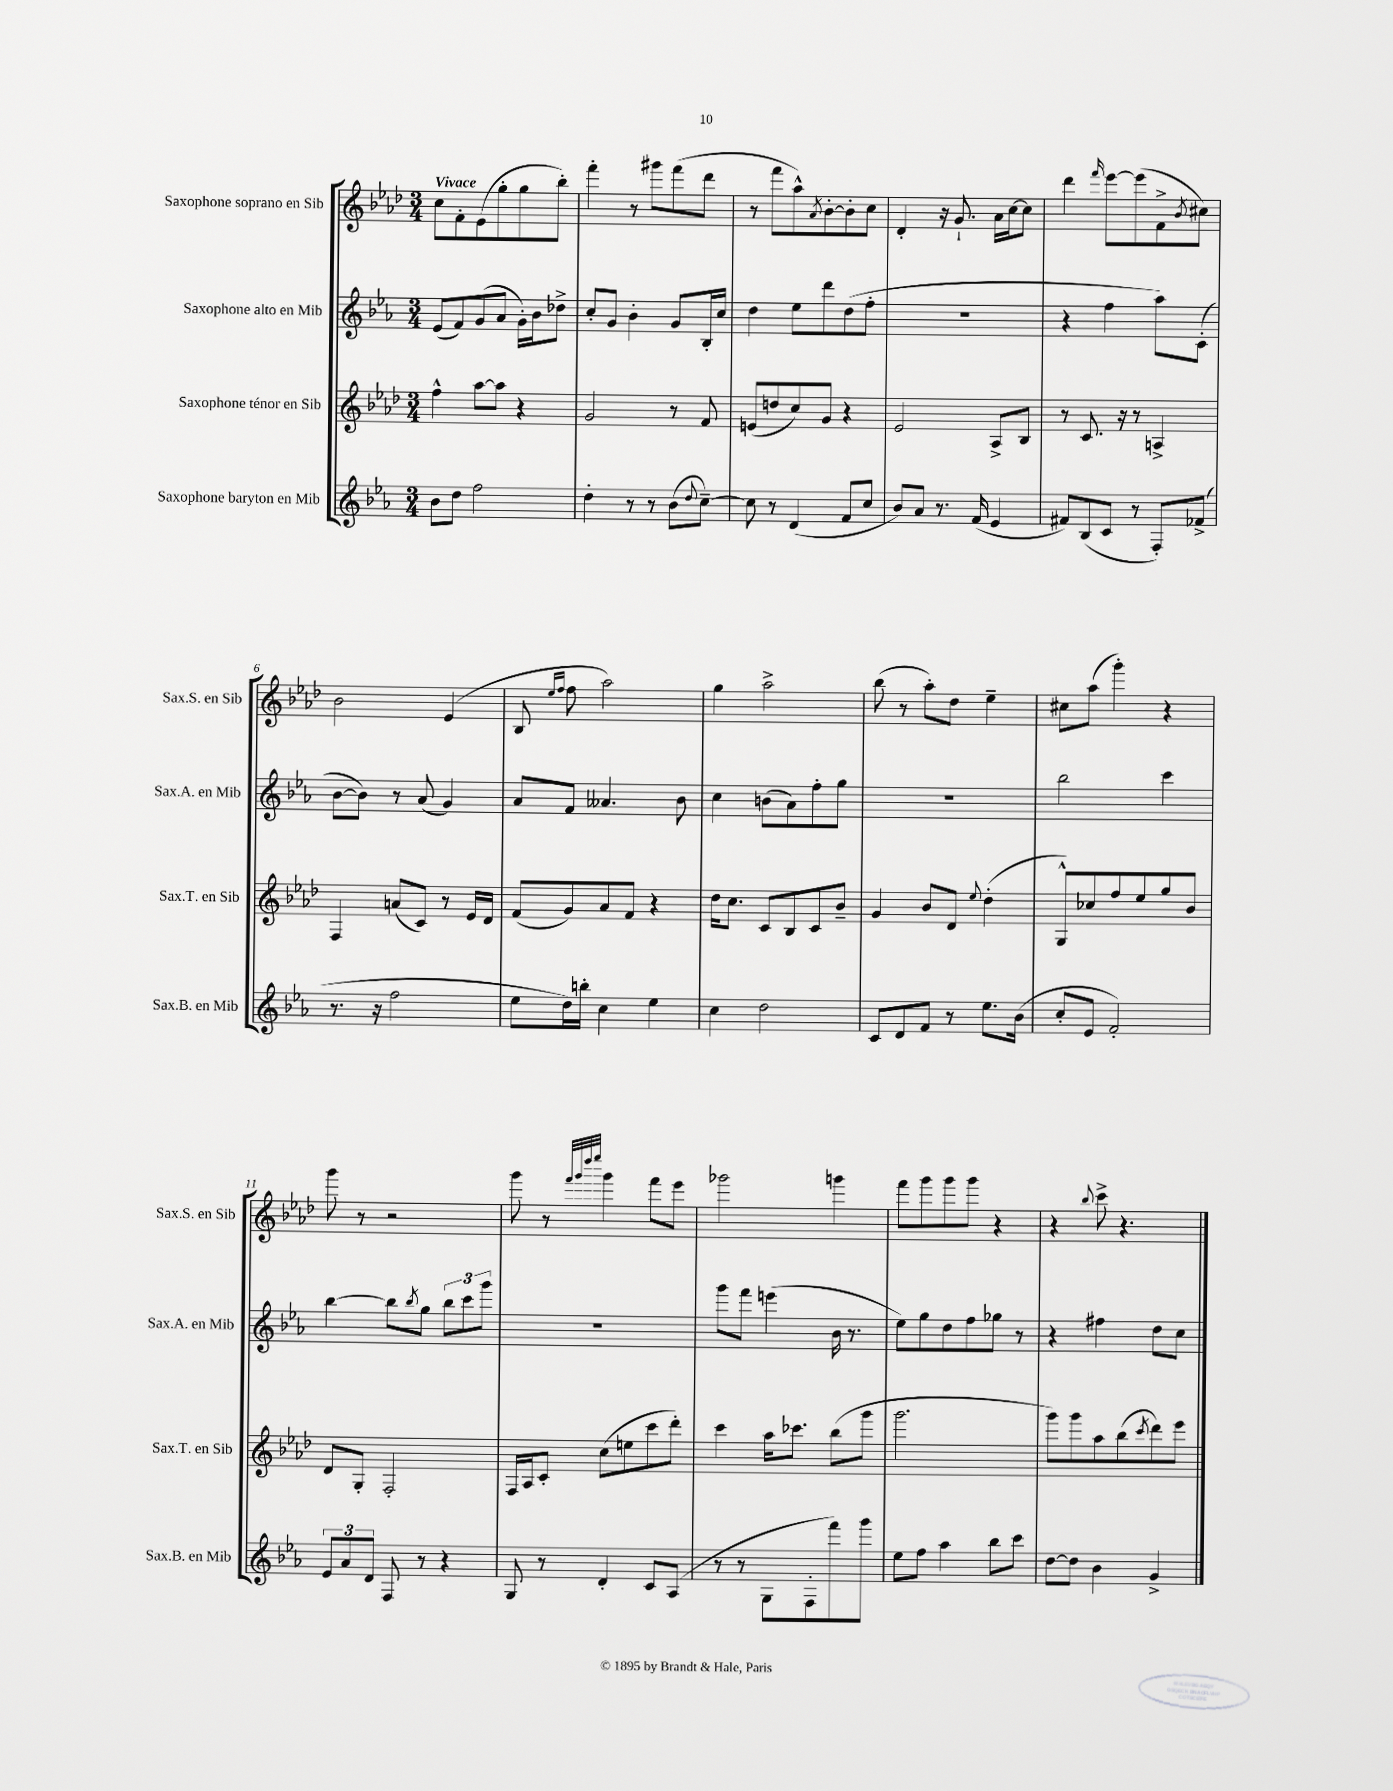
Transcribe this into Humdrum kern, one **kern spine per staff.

**kern	**kern	**kern	**kern
*part4	*part3	*part2	*part1
*staff4	*staff3	*staff2	*staff1
*I"Saxophone baryton en Mib	*I"Saxophone ténor en Sib	*I"Saxophone alto en Mib	*I"Saxophone soprano en Sib
*I'Sax.B. en Mib	*I'Sax.T. en Sib	*I'Sax.A. en Mib	*I'Sax.S. en Sib
*clefG2	*clefG2	*clefG2	*clefG2
*k[b-e-a-]	*k[b-e-a-d-]	*k[b-e-a-]	*k[b-e-a-d-]
*M3/4	*M3/4	*M3/4	*M3/4
=1	=1	=1	=1
!	!	!	!LO:TX:a:B:t=Vivace
8b-\L	4ff^^\	(8e-/L	8cc\L
8dd\J	.	8f/)	8f'\
2ff\	[8aa-\L	(8g/	(8e-\
.	8aa-\J]	8a-/J	8gg'\
.	4r	16g'\LL)	8gg\
.	.	16b-\J	.
.	.	8dd-X^\J	8bb-'\J)
=2	=2	=2	=2
4dd'\	2g/	8cc'/L	4fff'\
.	.	8g/J	.
8r	.	4b-'\	8r
8r	.	.	8ggg#X\L
(8b-\L	8r	8g/L	(8fff\
8qqdd/	.	.	.
[8cc~\J)	8f/	16B-'/L	8ddd-\J
.	.	16cc/JJ	.
=3	=3	=3	=3
8cc\]	(8en/L	4dd\	8r
8r	8ddn/	.	8fff\L
(4d/	8cc/)	8ee-\L	8aa-^^\)
.	.	.	8qa-/
.	8g/J	8ddd\	[8b-'\
8f/L	4r	(8dd\	8b-'\]
8cc/J	.	8ff'\J	8cc\J
=4	=4	=4	=4
8b-/L)	2e-/	2.r	4d-'/
8a-/J	.	.	.
8.r	.	.	16r
.	.	.	8.g`/
(16f/	.	.	.
4e-/	8A-^/L	.	16a-\LL
.	.	.	[16cc\J
.	8B-/J	.	8cc\J]
=5	=5	=5	=5
8f#X/L)	8r	4r	4ddd-\
(8B-/	8.c/	.	.
.	.	.	16qqfff/
8c/J	.	4ff\	[8eee-\L
.	16r	.	.
8r	8r	.	(8eee-\]
8F'/L)	4An^/	8aa-\L)	8f^\
.	.	.	8qb-/
(8f-X^/J	.	(8c'\J	8cc#X\J)
!!LO:LB:g=z
=6	=6	=6	=6
8.r	4F/	[8b-\L	2b-\
.	.	8b-\J])	.
16r	.	.	.
2ff\	(8an/L	8r	.
.	8c/J)	(8a-/	.
.	8r	4g/)	(4e-/
.	16e-/LL	.	.
.	16d-/JJ	.	.
=7	=7	=7	=7
8ee-\L	(8f/L	8a-/L	8B-/
.	.	.	16qqee-/LL
.	.	.	16qqff/JJ
16dd\L)	8g/)	8f/J	8ff\
16bbn'\JJ	.	.	.
4cc\	8a-/	4.a--X/	2aa-\)
.	8f/J	.	.
4ee-\	4r	.	.
.	.	8b-\	.
=8	=8	=8	=8
4cc\	16dd-\KL	4cc\	4gg\
.	8.cc\J	.	.
2dd\	8c/L	(8bn\L	2aa-^\
.	8B-/	8a-\)	.
.	8c/	8ff'\	.
.	8b-~/J	8gg\J	.
=9	=9	=9	=9
8c/L	4g/	2.r	(8bb-\
8d/	.	.	8r
8f/J	8b-/L	.	8aa-'\L)
8r	8d-/J	.	8dd-\J
.	8qqee-/	.	.
8.ee-\L	(4dd-'\	.	4ee-~\
(16b-\Jk	.	.	.
=10	=10	=10	=10
8cc'/L	8G^^/L)	2bb-\	8cc#X\L
8e-/J	8cc-X/	.	(8aa-\J
2f'/)	8ff/	.	4ggg'\)
.	8ee-/	.	.
.	8gg/	4ccc\	4r
.	8b-/J	.	.
!!LO:LB:g=z
=11	=11	=11	=11
12e-/L	8d-/L	[4bb-\	8ggg\
12a-/	.	.	.
.	8G'/J	.	8r
12d/J	.	.	.
8F/	2F'/	8bb-\L]	2r
.	.	8qbb-/	.
8r	.	8gg\J	.
4r	.	12bb-\L	.
.	.	12ccc\	.
.	.	12ggg\J	.
=12	=12	=12	=12
8G/	16F/LL	2.r	8ggg\
.	16A-/J	.	.
8r	8c'/J	.	8r
.	.	.	32qqfff/LLL
.	.	.	32qqggg/
.	.	.	32qqdddd-/
.	.	.	32qqeeee-/JJJ
4d'/	(8cc\L	.	4ggg\
.	8een\	.	.
8c/L	8ccc\	.	8fff\L
(8A-/J	8ddd-'\J)	.	8eee-\J
=13	=13	=13	=13
8r	4ccc\	8ggg\L	2ggg-X\
8r	.	8fff\J	.
8G\L	16aa-\KL	(4eeen\	.
.	8.ccc-X\J	.	.
8F'\	.	.	.
8fff\)	(8bb-\L	16b-\	4gggn\
.	.	8.r	.
8ggg\J	8ggg\J	.	.
=14	=14	=14	=14
8ee-\L	2.ggg\	8ee-\L)	8fff\L
8ff\J	.	8gg\	8ggg\
4aa-\	.	8dd\	8ggg\
.	.	8ff\	8ggg\J
8bb-\L	.	8gg-X\J	4r
8ccc\J	.	8r	.
=15	=15	=15	=15
[8dd\L	8ggg\L)	4r	4r
8dd\J]	8ggg\	.	.
.	.	.	8qqbb-/
4b-\	8aa-\	4ff#X\	8ccc^\
.	(8bb-\	.	4.r
.	8qccc/	.	.
4g^/	8ddd-\)	8dd\L	.
.	8eee-\J	8cc\J	.
==	==	==	==
*-	*-	*-	*-
